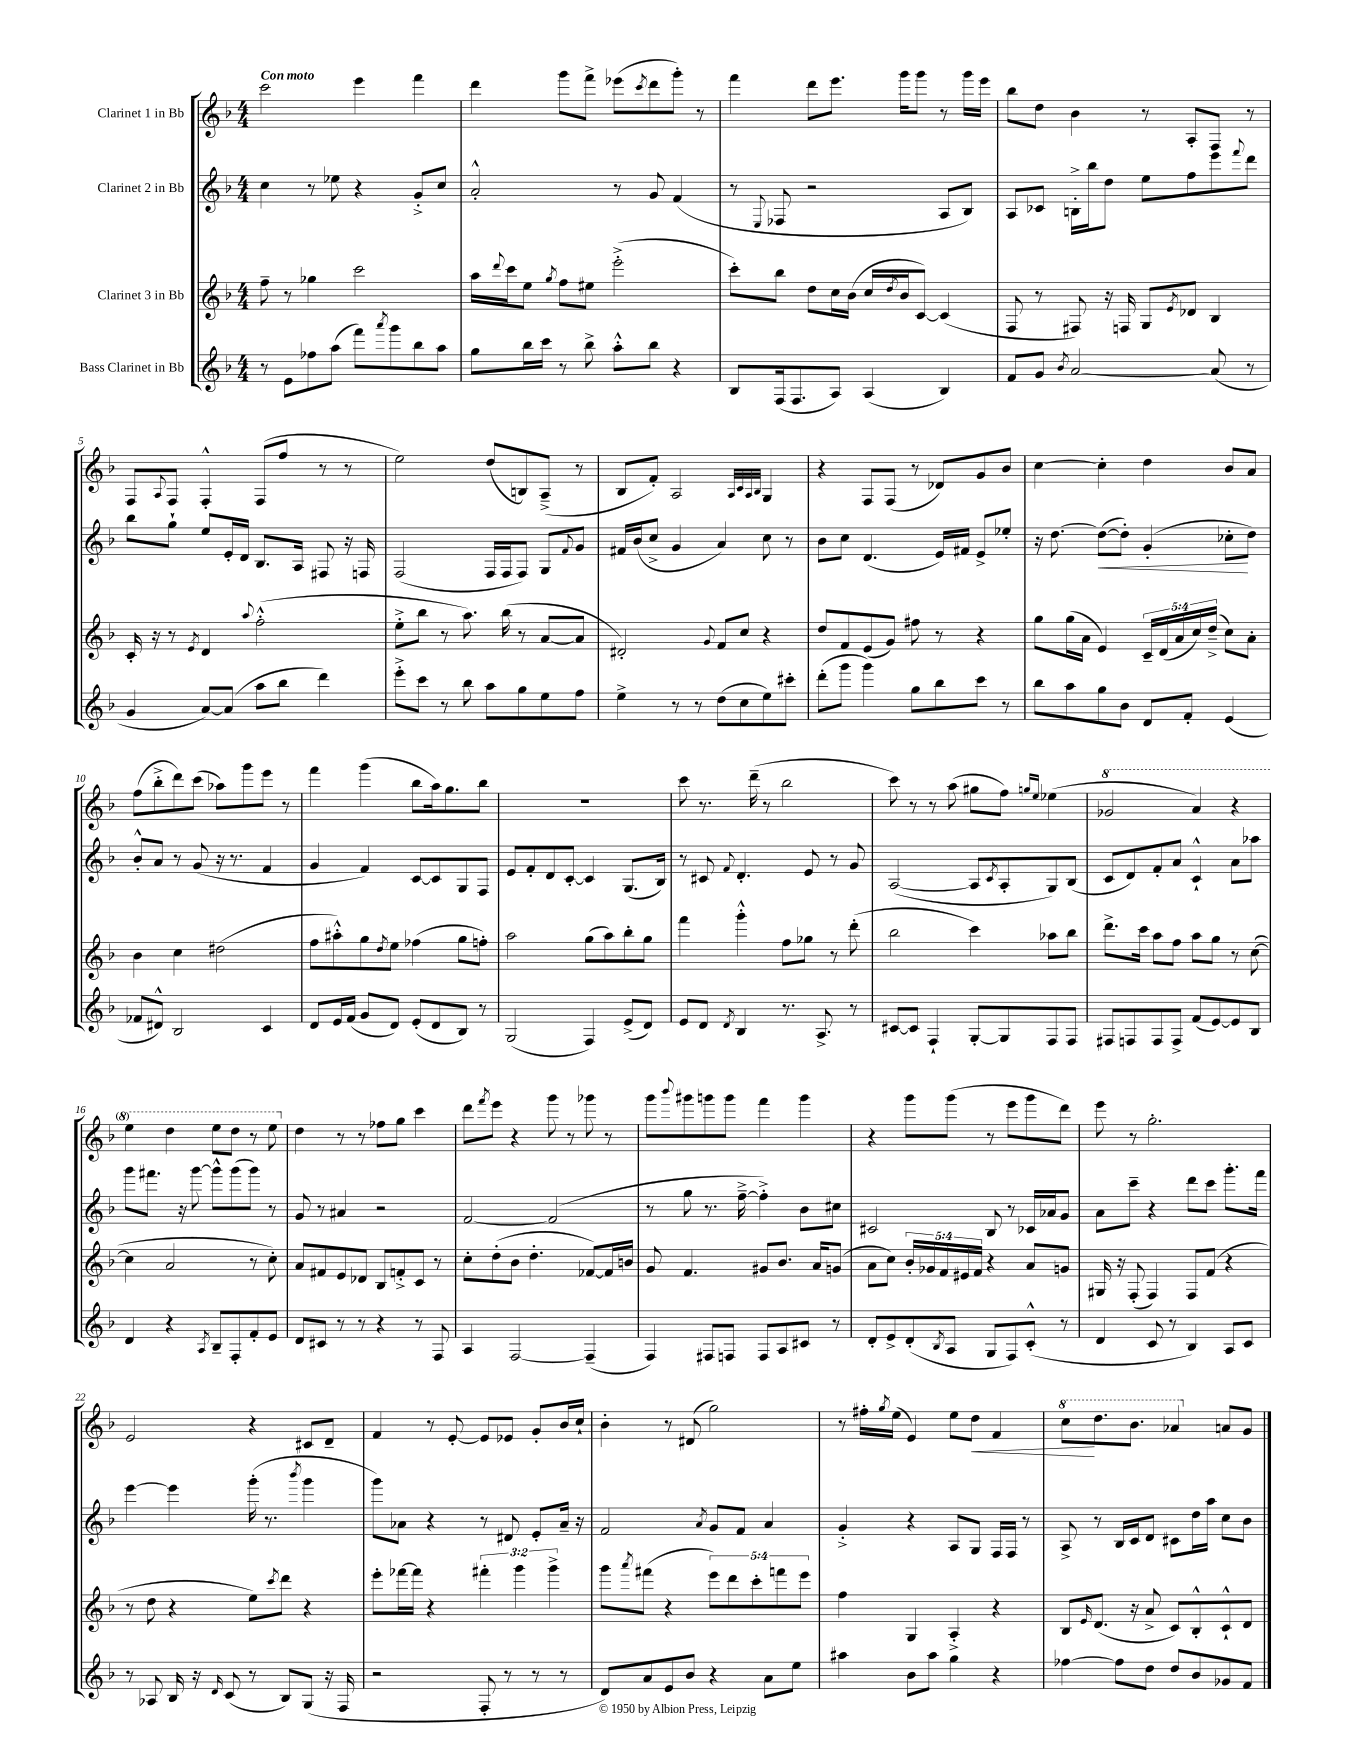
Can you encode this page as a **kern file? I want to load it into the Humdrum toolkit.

**kern	**kern	**kern	**kern
*staff4	*staff3	*staff2	*staff1
*clefG2	*clefG2	*clefG2	*clefG2
*k[b-]	*k[b-]	*k[b-]	*k[b-]
*M4/4	*M4/4	*M4/4	*M4/4
8r	8ff~\	4cc\	2ccc\
8e\L	8r	.	.
8ff-\	4gg-\	8r	.
(8aa\J	.	8ee-\	.
8fff\L)	2ccc\	4r	4eee\
8qaaa/	.	.	.
8ggg\	.	.	.
8bb-\	.	8g'^/L	4fff\
8aa\J	.	8cc/J	.
=	=	=	=
8gg\L	16aa\LL	2a'^^/	4ddd\
.	8qqddd/	.	.
.	16ccc\J	.	.
16bb-\L	8ee\J	.	.
16ccc\JJ	.	.	.
.	8qgg/	.	.
8r	8ff\L	.	8ggg\L
8bb-^\	8ee#\J	.	8fff^\J
8aa'^^\L	(2eee'^\	8r	(8eee-\L
.	.	.	8qccc/
8bb-\J	.	8g/	8ddd\
4r	.	(4f/	8ggg'\J)
.	.	.	8r
=	=	=	=
8B-/L	8ccc'\L)	8r	4fff\
.	.	8qqE/	.
(16F/k	8bb-\J	8F-/	.
8.F/	.	.	.
.	8dd\L	2r	8ddd\L
8A/J)	16cc\L	.	8.eee\J
.	(16b-\JJ	.	.
(4A/	16cc/LL	.	.
.	8qdd/	.	.
.	16b-/J	.	16ggg\LK
.	[8c/J)	.	8ggg\J
4B-/)	(4c/]	8A/L	8r
.	.	8B-/J)	16ggg\LL
.	.	.	16eee\JJ
=	=	=	=
8f/L	8F/	8A/L	8bb-\L
8g/J	8r	8c-/J	8dd\J
8qb-/	.	.	.
[2a/	8F#/)	16B'^\LL	4b-\
.	.	16bb-\J	.
.	16r	8dd\J	.
.	16F/	.	.
.	8G/L	8ee\L	8r
.	8qe/	.	.
.	8d-/J	8ff\	8A'/L
(8a/]	4B-/	8eee\	8F/J
.	.	8qqfff/	.
8r	.	8ddd\J	8r
=	=	=	=
4g/	16c'/	8bb-\L	8F/L
.	16r	.	.
.	.	.	8qqA/
.	8r	8gg`\J	8F/J
.	8qe/	.	.
[8a/L)	4d/	8ee/L	4F'^^/
(8a/]J	.	16e'/L	.
.	.	16d/JJ	.
.	8qqaa/	.	.
8aa\L	(2ff'^^\	8.B-/L	(8F/L
8bb-\J	.	.	8ff/J
.	.	16A/Jk	.
4ddd\)	.	8F#/	8r
.	.	16r	8r
.	.	16F/	.
=	=	=	=
8eee'^\L	8ee'^\L	(2F/	2ee\)
8ccc\J	8bb-\J	.	.
8r	8r	.	.
8bb-\	8.aa\)	.	.
8aa\L	.	16F/LL	(8dd/L
.	(16bb-\	16F/J	.
8gg\	8r	8F/J)	8B/)
8ee\	[8a/L	8G/L	(8A~^/J
.	.	8qqf/	.
8ff\J	8a/]J	8g/J	8r
=	=	=	=
4ee^\	2d#'/)	16f#/LL	8B-/L
.	.	(16b-/J	.
.	.	8cc^/J	8f'/J)
8r	.	4g/	2A/
8r	.	.	.
.	8qqg/	.	.
(8dd\L	8f/L	4a/)	.
8cc\	8cc/J	.	.
.	.	.	32qqA/LLL
.	.	.	32qqc/
.	.	.	32qqA/
.	.	.	32qqB-/JJJ
8ee\)	4r	8cc\	4G/
8ccc#'\J	.	8r	.
=	=	=	=
(8ddd'\L	8dd/L	8b-\L	4r
8ggg\J	8f/	8cc\J	.
4ggg\)	(8e/	(4.d/	8F/L
.	8g/J)	.	(8F/J
8gg\L	8ff#\	.	8r
8bb-\	8r	16e/LL)	8d-/L)
.	.	16f#/JJ	.
8ccc\J	4r	8e^/L	8g/
8r	.	8ee-'/J	8b-/J
=	=	=	=
8bb-\L	8gg\L	16r	[4cc\
.	.	[8.dd\	.
8aa\	(16gg\L	.	.
.	16a\JJ	.	.
8gg\	4e/)	(8dd\_L	4cc'\]
8b-\J	.	8dd'\]J)	.
8d/L	20c~/LL	(4g'/	4dd\
.	(20d/	.	.
.	20a/	.	.
8f'/J	.	.	.
.	20cc/)	.	.
.	(20dd~^/JJ	.	.
(4e/	8cc\L)	8cc-'\L	8b-/L
.	8a'\J	8dd\J)	8a/J
=	=	=	=
8f-/L	4b-\	8b-'^^/L	(8ff\L
8d#^^/J)	.	8a/J	8bb-'^\
2B-/	4cc\	8r	8ddd\)
.	.	(8g/	(8ccc\J
.	(2dd#\	16r	8aa-\L)
.	.	8.r	.
.	.	.	8ggg\
4c/	.	4f/	8eee\J
.	.	.	8r
=	=	=	=
8d/L	8ff\L	4g/	4fff\
16e/L	8aa#'^^\)	.	.
(16f/JJ	.	.	.
8g/L	8gg\	4f/)	(4ggg\
.	8qdd/	.	.
8d/J)	8ee\J	.	.
(8e'/L	(4ff-\	[8c/L	8bb-\L
8d/	.	8c/]	16aa\k)
.	.	.	8.gg\
8B-/J)	8gg\L	8G/	.
8r	8ff'\J)	8F/J	8bb-\J
=	=	=	=
(2G/	2aa\	8e/L	1r
.	.	8f'/	.
.	.	8d/	.
.	.	[8c'/J	.
4F/)	(8gg\L	4c/]	.
.	8aa\)	.	.
(8e^/L	8bb-'\	(8.G/L	.
8d/J)	8gg\J	.	.
.	.	16B-/Jk)	.
=	=	=	=
8e/L	4fff\	8r	8ccc\
8d/J	.	8c#/	8.r
8qd/	.	8qqf/	.
4B-/	4ggg'^^\	4.d'/	.
.	.	.	(16ddd~\
.	.	.	8r
8.r	8ff\L	.	2bb-\
.	8gg-\J	8e/	.
8.A^/	.	.	.
.	8r	8r	.
8r	(8ddd'\	8g/	.
=	=	=	=
[8c#/L	2bb-\	([2A/	8ccc\)
8c#/]J	.	.	8r
4F`/	.	.	8r
.	.	.	(8aa\
[8G'/L	4ccc\)	8A/]L	8gg#\L
.	.	8qc/	.
8G/]	.	8A'/	8ff\J)
.	.	.	16qqgg/LL
.	.	.	16qqee/JJ
8F/	8aa-\L	8G/)	(4ee-\
8F/J	8bb-\J	(8B-/J	.
=	=	=	=
8F#/L	8.ddd^\L	8c/L	2gg-/
8F/	.	8d/)	.
.	16ccc\Jk	.	.
8F/	8aa\L	8f'/	.
8F^/J	8ff\J	8a/J	.
(8f/L	8aa\L	4c`^^/	4aa/)
[8e/)	8gg\J	.	.
8e/]	8r	8a\L	4r
8B-/J	([8cc\	8aa-\J	.
=	=	=	=
4d/	4cc\]	8ggg\L	4eee\
.	.	8.fff#\J	.
4r	2a/	.	4ddd\
.	.	16r	.
.	.	[8ggg\	.
8qA/	.	.	.
8B-~/L	.	8ggg^^\]L	8eee\L
8F'/	.	(8ggg\	8ddd\J
8f'/	8r	8ggg\J)	8r
8e/J	8cc'\)	8r	8eee\
=	=	=	=
8d/L	8a/L	8g/	4dd\
8c#/J	8f#/	8r	.
8r	8e/	4a#/	8r
8r	8d-/J	.	8r
4r	8B-/L	2r	8ff-\L
.	8f'^/	.	8gg\J
8r	8c/J	.	4ccc\
8F/	8r	.	.
=	=	=	=
4A/	8cc'\L	[2f/	8ddd\L
.	.	.	8qfff/
.	(8dd'\	.	8eee\J
[2F/	8b-\J	.	4r
.	4.dd'\	.	.
.	.	(2f/]	8ggg\
.	.	.	8r
(4F~/]	[8f-/L)	.	8ggg-\
.	16f-/]L	.	8r
.	16b/JJ	.	.
=	=	=	=
4F/)	8g/	8r	8ggg\L
.	.	.	8qqbbb-/
.	4.f/	8gg\	8ggg#\
8F#/L	.	8.r	8ggg\
8F/J	.	.	8ggg\J
.	.	[16ff~^\	.
8F/L	8g#/L	4ff'^\])	4fff\
8A/	8.b-/J	.	.
8c#/J	.	8b-\L	4ggg\
.	16a/LK	.	.
8r	(8g/J	8cc#\J	.
=	=	=	=
8d'/L	8a\L	2c#/	4r
8e^/	8cc\J)	.	.
(8d'/	20b-'/LL	.	8ggg\L
.	20g-/	.	.
.	20f/	.	.
8qB-/	.	.	.
8A/J	.	.	(8ggg\J
.	20e#/	.	.
.	20f/JJ	.	.
8G/L	4r	8B-/	8r
8F/)	.	8r	8eee\L
(8c'^^/J	8a/L	16c-/LL	8ggg\
.	.	16a-/J	.
8r	8g/J	8g/J	8ddd\J)
=	=	=	=
4d/	16G#/	8a\L	8eee\
.	16r	.	.
.	(8F'/	8ccc~\J	8r
8c/	4F/)	4r	2.gg'\
8r	.	.	.
4B-/)	8F/L	8ddd\L	.
.	(8f/J	8ccc\J	.
8A/L	4r	8.ggg'\L	.
8c/J	.	.	.
.	.	16fff\Jk	.
=	=	=	=
8r	8r	[4eee\	2e/
8A-/	8dd\	.	.
16B-/	4r	4eee\]	.
16r	.	.	.
16qqd/	.	.	.
(8c/	.	.	.
8r	8ee\L)	(16ggg'\	4r
.	.	8.r	.
.	8qccc/	.	.
8B-/L)	8ddd\J	.	.
.	.	8qbbb-/	.
(8G/J	4r	4ggg\	8c#/L
16r	.	.	8d~/J
16F/	.	.	.
=	=	=	=
2r	8eee'\L	8ggg\L)	4f/
.	[16fff-\L	8a-\J	.
.	16fff-\]JJ	.	.
.	4r	4r	8r
.	.	.	[8e'/
8F'/	6fff#'\	8r	8e/]L
8r	.	8d#/	8e-/J
.	6ggg\	.	.
8r	.	8e'/L	8g'/L
.	6ggg^\	.	.
8r	.	16a-~/Jk	16b-/L
.	.	16r	16cc`/JJ
=	=	=	=
8d/L)	8ggg\L	2f/	4b-'\
.	8qaaa/	.	.
8a/	(8fff#\J	.	.
8e/	4r	.	8r
8b-/J	.	.	(8d#/
.	.	8qa/	.
4r	10eee\L)	8g/L	2gg\)
.	10ddd\	.	.
.	.	8f/J	.
.	10ccc'\	.	.
8a\L	.	4a/	.
.	10fff\	.	.
8ee\J	.	.	.
.	10eee\J	.	.
=	=	=	=
4aa#\	4ff\	4g'^/	8r
.	.	.	16ff#'\LL
.	.	.	8qgg/
.	.	.	(16ee\JJ
8b-\L	4G/	4r	4e/)
8aa#\J	.	.	.
4gg\	4A'^/	8A/L	8ee\L
.	.	8G/J	8dd\J
4r	4r	16F/LL	4f/
.	.	16F/JJ	.
.	.	8r	.
=	=	=	=
[4ff-\	8B-/L	8A^/	8ccc\L
.	16qqe/	.	.
.	(8.d/J	8r	8.ddd\
8ff-\]L	.	16B-/LL	.
.	16r	16c/J	8.bb-\J
8dd\J	8a^/	8d/J	.
8dd/L	8c/L)	8c#\L	4aa-/
8b-/	8B-'^^/	16dd\L	.
.	.	16aa\JJ	.
8g-/	8c`^^/	8cc\L	8a/L
8f/J	8d/J	8b-\J	8g/J
==	==	==	==
*-	*-	*-	*-
